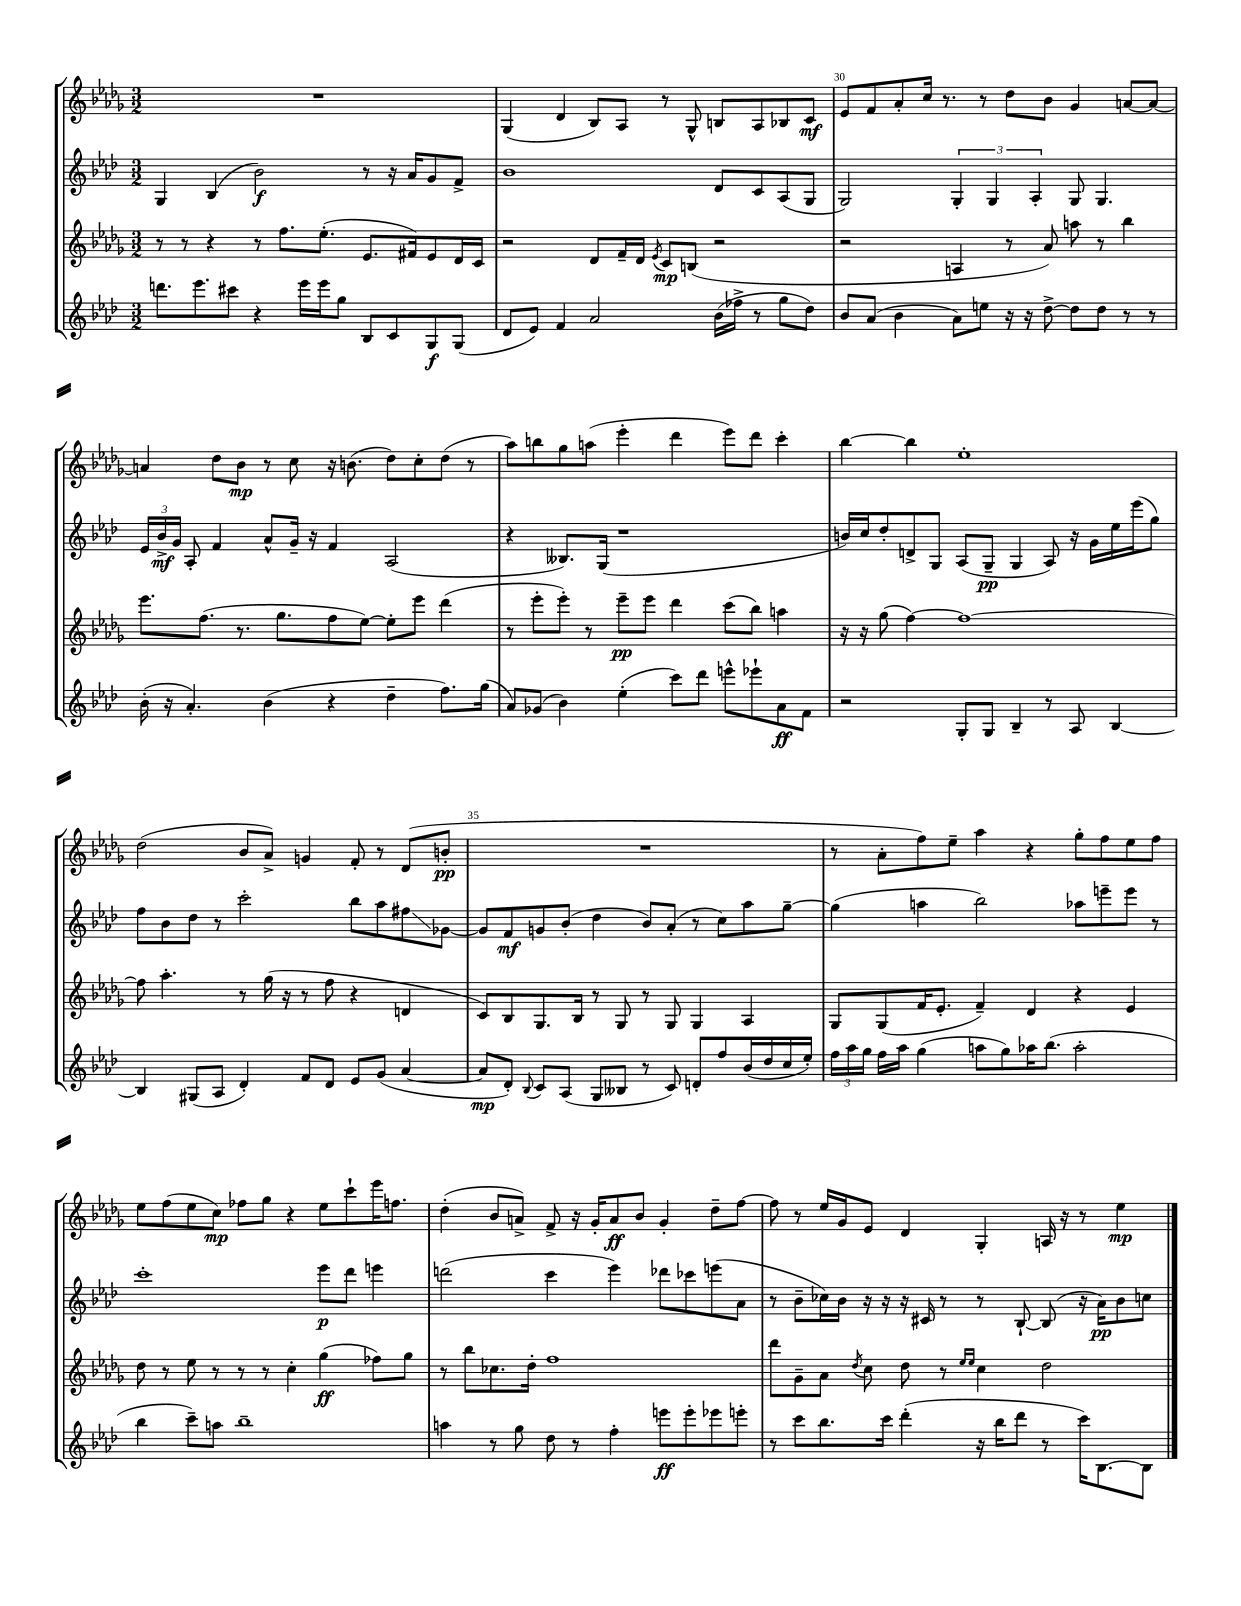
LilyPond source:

<<
\new StaffGroup <<
\new Staff = "s0" {
    \clef treble \key des \major \numericTimeSignature \time 3/2
    \autoBeamOff R1. |
    ges4( des'4 bes8[) aes8] r8 ges8-^ b8[ aes8 bes8 c'8]\mf |
    ees'8[ f'8 aes'8-. c''16] r8. r8 des''8[ bes'8] ges'4 a'8[~ a'8]~ |
    a'4 des''8[ bes'8]\mp r8 c''8 r16 b'8.( des''8[) c''8-. des''8]( r8 |
    aes''8[) b''8 ges''8 a''8]( ees'''4-. des'''4 ees'''8[) des'''8] c'''4-. |
    bes''4~ bes''4 ees''1-. |
    des''2( bes'8[ aes'8]->) g'4 f'8-. r8 des'8[( b'8]-.\pp |
    R1. |
    r8 aes'8[-. f''8) ees''8]-- aes''4 r4 ges''8[-. f''8 ees''8 f''8] |
    ees''8[ f''8( ees''8 c''8]\mp) fes''8[ ges''8] r4 ees''8[ c'''8-! ees'''16 f''8.] |
    des''4-.( bes'8[ a'8]->) f'8-> r16 ges'16[-. a'8\ff bes'8] ges'4-. des''8[-- f''8]~ |
    f''8 r8 ees''16[ ges'16 ees'8] des'4 ges4-. a16 r16 r8 ees''4\mp \bar "|." |
}
\new Staff = "s1" {
    \clef treble \key aes \major \numericTimeSignature \time 3/2
    \autoBeamOff g4 bes4( bes'2\f) r8 r16 aes'16[ g'8 f'8]-> |
    bes'1 des'8[ c'8 aes8( g8] |
    g2) \tuplet 3/2 { g4-. g4 aes4-. } g8 g4. |
    \tuplet 3/2 { ees'16[ bes'16->\mf g'16] } aes8-. f'4 aes'8[-^ g'16]-- r16 f'4 aes2( |
    r4 beses8.[) g16]( r1 |
    b'16[) c''16 des''8-. d'8-> g8] aes8[( g8]--\pp g4 aes8) r16 g'16[ ees''16 ees'''16( g''8]) |
    f''8[ bes'8 des''8] r8 c'''2-. bes''8[ aes''8 fis''8\glissando ges'8]~ |
    ges'8[ f'8\mf g'8 bes'8]-.( des''4 bes'8[) aes'8]-.( r8 c''8[) aes''8 g''8]~-- |
    g''4( a''4 bes''2) aes''8[ e'''8-- e'''8] r8 |
    c'''1-. ees'''8[\p des'''8] e'''4 |
    d'''2( c'''4 ees'''4) des'''8[ ces'''8 e'''8( aes'8] |
    r8 bes'8[-- ces''16) bes'16] r16 r16 r16 cis'16 r8 r8 bes8~-! bes8( r16 aes'16[\pp) bes'8 c''8] \bar "|." |
}
\new Staff = "s2" {
    \clef treble \key des \major \numericTimeSignature \time 3/2
    \autoBeamOff r8 r8 r4 r8 f''8.[ ees''8.]-.( ees'8.[ fis'16) ees'8 des'16 c'16] |
    r2 des'8[ f'16-- des'16] \acciaccatura { ees'8 } c'8[\mp b8]( r2 |
    r2 a4 r8 aes'8) a''8 r8 bes''4 |
    ees'''8.[ f''8.]( r8. ges''8.[ f''8 ees''8]~) ees''8[-. ees'''8] des'''4( |
    r8 ees'''8[-. ees'''8]-.) r8 ees'''8[--\pp ees'''8] des'''4 c'''8[( bes''8]) a''4 |
    r16 r16 ges''8( f''4~) f''1~ |
    f''8 aes''4.-. r8 ges''16( r16 r8 f''8 r4 d'4 |
    c'8[) bes8 ges8. bes16] r8 ges8 r8 ges8 ges4 aes4 |
    ges8[ ges8( f'16 ees'8.]-. f'4--) des'4 r4 ees'4 |
    des''8 r8 ees''8 r8 r8 r8 c''4-. ges''4\ff( fes''8[) ges''8] |
    r8 bes''8[ ces''8. des''16]-. f''1 |
    des'''8[ ges'8-- aes'8] \acciaccatura { des''8 } c''8 des''8 r8 \grace { ees''16[ ees''16] } c''4 des''2 \bar "|." |
}
\new Staff = "s3" {
    \clef treble \key aes \major \numericTimeSignature \time 3/2
    \autoBeamOff d'''8.[ ees'''8. cis'''8] r4 ees'''16[ ees'''16 g''8] bes8[ c'8 g8\f g8]( |
    des'8[ ees'8]) f'4 aes'2 bes'16[( fes''16]-> r8 g''8[ des''8]) |
    bes'8[ aes'8]( bes'4 aes'8[) e''8] r16 r16 des''8~-> des''8[ des''8] r8 r8 |
    bes'16-.( r16 aes'4.-.) bes'4( r4 des''4-- f''8.[) g''16]( |
    aes'8[) ges'8]( bes'4) ees''4-.( c'''8[) des'''8] e'''8[-^ ees'''8-! aes'8\ff f'8] |
    r2 g8[-. g8] bes4-- r8 aes8 bes4~ |
    bes4 gis8[( aes8] des'4-.) f'8[ des'8] ees'8[ g'8]( aes'4~ |
    aes'8[\mp des'8]-.) \appoggiatura { bes8 } c'8[ aes8]( g8[ beses8] r8 c'8) d'8[-. f''8 bes'16( des''16 c''16 ees''16]-.) |
    \tuplet 3/2 { f''16[ aes''16 g''16] } f''16[ aes''16] g''4( a''8[ g''8) aes''16 bes''8.]( aes''2-. |
    bes''4 c'''8[--) a''8] bes''1-- |
    a''4 r8 g''8 des''8 r8 f''4-. e'''8[\ff e'''8-. ees'''8 e'''8]-. |
    r8 c'''8[ bes''8. c'''16] des'''4-.( r16 bes''16[ des'''8] r8 c'''16[) bes8.~ bes8] \bar "|." |
}
>>
>>
\layout { \context { \Score currentBarNumber = #28 \override BarNumber.break-visibility = ##(#f #t #t) barNumberVisibility = #(every-nth-bar-number-visible 5) } }
